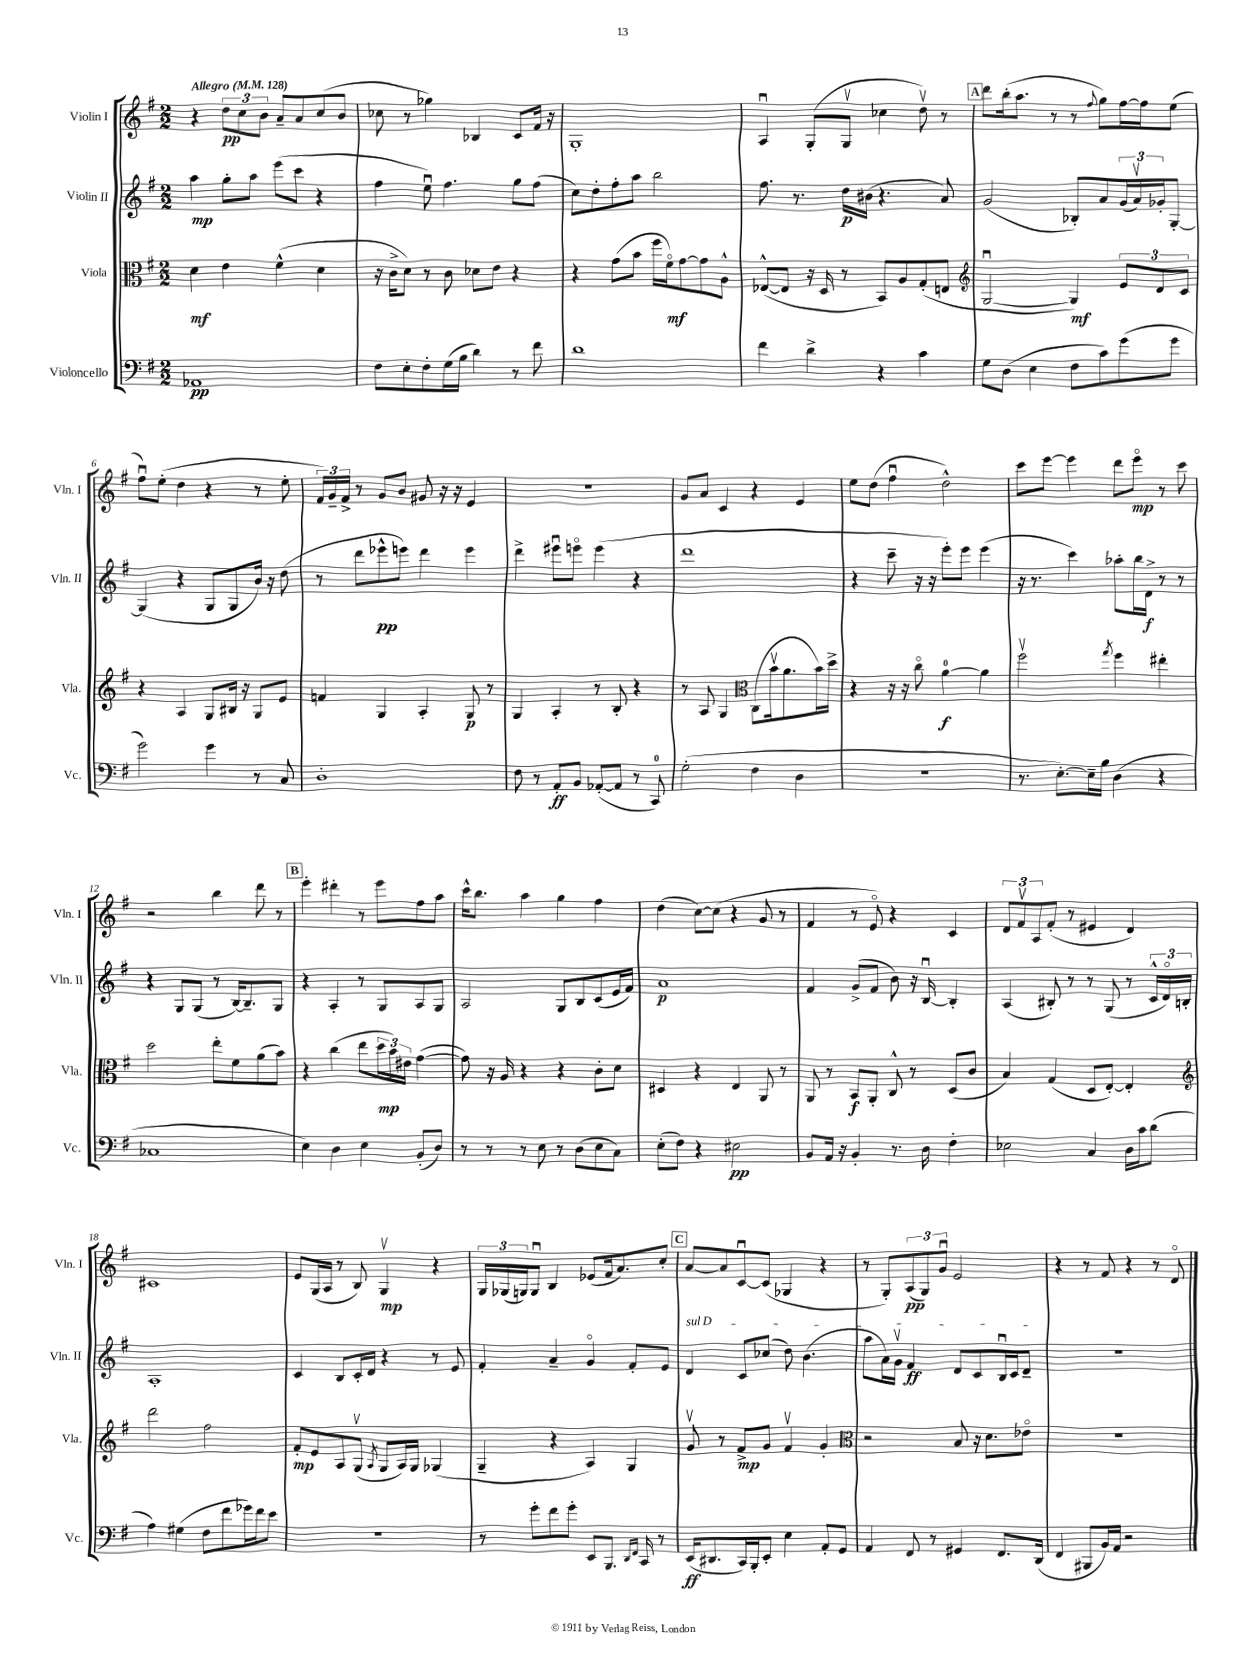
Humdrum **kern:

**kern	**kern	**kern	**kern
*staff4	*staff3	*staff2	*staff1
*clefF4	*clefC3	*clefG2	*clefG2
*k[f#]	*k[f#]	*k[f#]	*k[f#]
*M2/2	*M2/2	*M2/2	*M2/2
*MM128	*MM128	*MM128	*MM128
1AA-	4d\	4aa\	4r
.	4e\	8gg'\L	12dd\L
.	.	.	12cc\
.	.	8aa\J	.
.	.	.	12b\J
.	(4f#^^\	(8eee\L	8a~/L
.	.	8ccc\J	8a/
.	4d\	4r	(8cc/
.	.	.	8b/J
=	=	=	=
8F#\L	16r	4ff#\	8cc-\
.	16c^\LK	.	.
8E'\	8d\J)	.	8r
8F#'\	8r	8eeu\)	4gg-\)
(16G\L	8c\	4.ff#\	.
16B\JJ	.	.	.
4d\)	8d-\L	.	4B-/
.	8e\J	.	.
8r	4r	8gg\L	8c/L
8f#\	.	(8ff#\J	16f#/Jk
.	.	.	16r
=	=	=	=
1d	4r	8cc\L)	1G'
.	.	8dd'\	.
.	(8g\L	8ff#'\	.
.	8b\J	8aa\J	.
.	16ff#\LL	2bb\	.
.	16f#o\J)	.	.
.	[8g\	.	.
.	8g\]	.	.
.	8A^^\J	.	.
=	=	=	=
4f#\	([8E-^^/L	8.ff#\	4Au/
.	8E-/]J	.	.
.	.	8.r	.
4d^\	16r	.	(8G'/L
.	16D/	.	.
.	8r	16dd\LL	8Gv/J
.	.	(16b#\JJ	.
4r	8BB/L)	4.r	4cc-\
.	8A/	.	.
4c\	(8G'/	.	8ddv\)
.	8E/J	8a/)	8r
=	=	=	=
*	*clefG2	*	*
8G\L	[2Gu/	(2g/	8ddd\L
(8D\J	.	.	(16bb'\k
.	.	.	8.aa\J
4E\	.	.	.
.	.	.	8r
8F#\L	4G/])	8B-'/L)	8r
.	.	.	8qqff#/
8c\)	.	8a/	8gg\L)
(8g\	12e/L	(24g/L	[16ff#\L
.	.	24av/)	.
.	.	.	16ff#\]J
.	12d/	24g-'/J	.
8g\J	.	[8G'/J	(8ee\J
.	12c/J	.	.
=	=	=	=
2g\)	4r	(4G/]	8ff#u\L)
.	.	.	(8ee'\J
.	4A/	4r	4dd\
4g\	8G/L	8G/L	4r
.	16B#/Jk	8G/	.
.	16r	.	.
8r	8G/L	16b/Jk)	8r
.	.	16r	.
8C/	8e/J	(8dd\	8ee'\
=	=	=	=
1D'	4f/	8r	24f#/LL)
.	.	.	24g~/
.	.	.	24f#^/JJ
.	.	8ddd\L	8r
.	4G/	8eee-^^\	8g/L
.	.	8eee\J)	8b/J
.	4A'/	4ddd\	8g#/
.	.	.	16r
.	.	.	16r
.	8G/	4eee\	4e/
.	8r	.	.
=	=	=	=
8F#\	4G/	4ddd^\	1r
8r	.	.	.
8AA'/L	4A'/	8eee#u\L	.
8BB/J	.	8eeeo\J	.
([8AA-'/L	8r	(4eee\	.
8AA-/]J	8B'/	.	.
8r	4r	4r	.
8CC/)	.	.	.
=	=	=	=
(2G'\	8r	1ddd	8g/L
.	8A/	.	8a/J
.	4G/	.	4c/
*	*clefC3	*	*
4F#\	(8C\L	.	4r
.	16bv\k	.	.
.	8.a\	.	.
4D\	.	.	4e/
.	16b\L)	.	.
.	16dd^\JJ	.	.
=	=	=	=
1r	4r	4r	8ee\L
.	.	.	(8dd\J
.	16r	8ccc~\	4ff#u\
.	16r	.	.
.	8cco\	16r	.
.	.	16r	.
.	[4a\	8eee'\L)	2dd^^\)
.	.	8eee\J	.
.	4a\]	(4eee\	.
=	=	=	=
8.r	2ff#v\	16r	8ccc\L
.	.	8.r	.
.	.	.	[8eee\J
[8.E'\L)	.	.	.
.	.	4ccc\)	4eee\]
16E~\]L	.	.	.
16B\JJ	.	.	.
.	8qgg/	.	.
(4D\	4ff#\	8aa-'\L	8ddd\L
.	.	16bb\L	8eeeo\J
.	.	16d^\JJ	.
4r	4ee#'\	8r	8r
.	.	8r	8ccc\
=	=	=	=
1C-	2dd\	4r	2r
.	.	8G/L	.
.	.	(8G/J	.
.	8ee'\L	8r	4bb\
.	8f#\	[16B/LK)	.
.	.	8.B~/]	.
.	(8a\	.	8ddd\
.	8b\J)	8G/J	8r
=	=	=	=
4E\)	4r	4r	4eee'\
4D\	(4cc\	4A'/	4ddd#'\
4E\	8ee\L	8r	8r
.	24dd\L	8G/L	8eee\L
.	24b\)	.	.
.	24e#\JJ	.	.
(8BB'/L	([4g\	8A/	8ff#\
8D/J)	.	8G/J	8aa\J
=	=	=	=
8r	8g\])	2A/	16ccc^^\LK
.	.	.	8.bb\J
8r	16r	.	.
.	16A/	.	.
8r	4r	.	4aa\
8E\	.	.	.
8r	4r	8G/L	4gg\
(8D\L	.	8B/	.
8E\	8c'\L	(8c/	4ff#\
8C\J)	8d\J	16e/L	.
.	.	16f#/JJ)	.
=	=	=	=
(8E'\L	4D#/	1a	(4dd\
8F#\J)	.	.	.
4r	4r	.	[8cc\L)
.	.	.	(8cc\]J
2E#\	4E/	.	4r
.	8AA/	.	8g/
.	8r	.	8r
=	=	=	=
8BB/L	8AA/	4f#/	4f#/
16AA/Jk	8r	.	.
16r	.	.	.
4BB'/	8BB/L	(8g^/L	8r
.	8AA'/J	8f#/J	8eo/)
8.r	8C^^/	8b\)	4r
.	8r	16r	.
16D\	.	[16Bu/	.
4F#'\	(8D/L	4B'/]	4c/
.	8c/J	.	.
=	=	=	=
2E-\	4B/)	(4A/	12d/L
.	.	.	12f#v/
.	.	.	12A/
.	(4G/	8B#'/)	(8f#'/J
.	.	8r	8r
4C/	8D/L	8r	4e#/
.	[8E'/J)	(8G/	.
16D\LL	4E'/]	8r	4d/)
16c\J	.	.	.
(8d\J	.	24c^^/LL	.
.	.	24do/)	.
.	.	24B'/JJ	.
=	=	=	=
*	*clefG2	*	*
4A\)	2ddd\	1A'	1c#
(4G#\	.	.	.
8F#\L	2ff#\	.	.
8f#\	.	.	.
16g-\L)	.	.	.
16f#\J	.	.	.
8e\J	.	.	.
=	=	=	=
1r	8f#'/L	4c/	8e/L
.	8e/	.	(16G/L
.	.	.	16A/JJ
.	8A/	8B/L	8r
.	(8Gv/J	16c'/L	8B/)
.	.	16d/JJ	.
.	8qA/	.	.
.	8G/L	4r	4Gv/
.	16A/L)	.	.
.	16G/JJ	.	.
.	(4G-/	8r	4r
.	.	8e/	.
=	=	=	=
8r	4G~/	4f#'/	24G/LL
.	.	.	(24G-/
.	.	.	24G/J)
8g'\L	.	.	8Gu/J
8f#\	4r	4a~/	4B/
8g'\J	.	.	.
8EE/L	4A/)	4go/	(8e-/L
8.BBB/J	.	.	16f#/k
.	.	.	8.a/)
.	4G/	8f#'/L	.
16qqDD/LL	.	.	.
16qqFF#/JJ	.	.	.
16CC/	.	.	.
8r	.	8e/J	8cc'/J
=	=	=	=
(16EE/LK	8gv/	4d/	[8a/L
8.DD#/	.	.	.
.	8r	.	8a/]
16CC/L)	8f#^/L	8c/L	[8cu/
16BBB'/J	.	.	.
8EE'/J	8g/J	(8cc-/J	(8c/]J
4E\	4f#v/	8dd\)	4G-/
.	.	(4.b\	.
8AA'/L	4g'/	.	4r
8GG/J	.	.	.
=	=	=	=
*	*clefC3	*	*
4AA/	2r	8aa\L	8r
.	.	16a\L)	8G'/L)
.	.	16gv\JJ	.
8FF#/	.	4f#/	(12A/
.	.	.	12G/)
8r	.	.	.
.	.	.	12gu/J
4GG#/	8B/	8d/L	2e/
.	16r	8c/	.
.	8.d\L	.	.
8.FF#/L	.	16Bu/L	.
.	.	16c/J	.
.	8e-o\J	8d~/J	.
(16DD/Jk	.	.	.
=	=	=	=
4FF#/	1r	1r	4r
8BBB#/L	.	.	8r
16BB/L)	.	.	8f#/
16AA/JJ	.	.	.
2r	.	.	4r
.	.	.	8r
.	.	.	8do/
==	==	==	==
*-	*-	*-	*-
